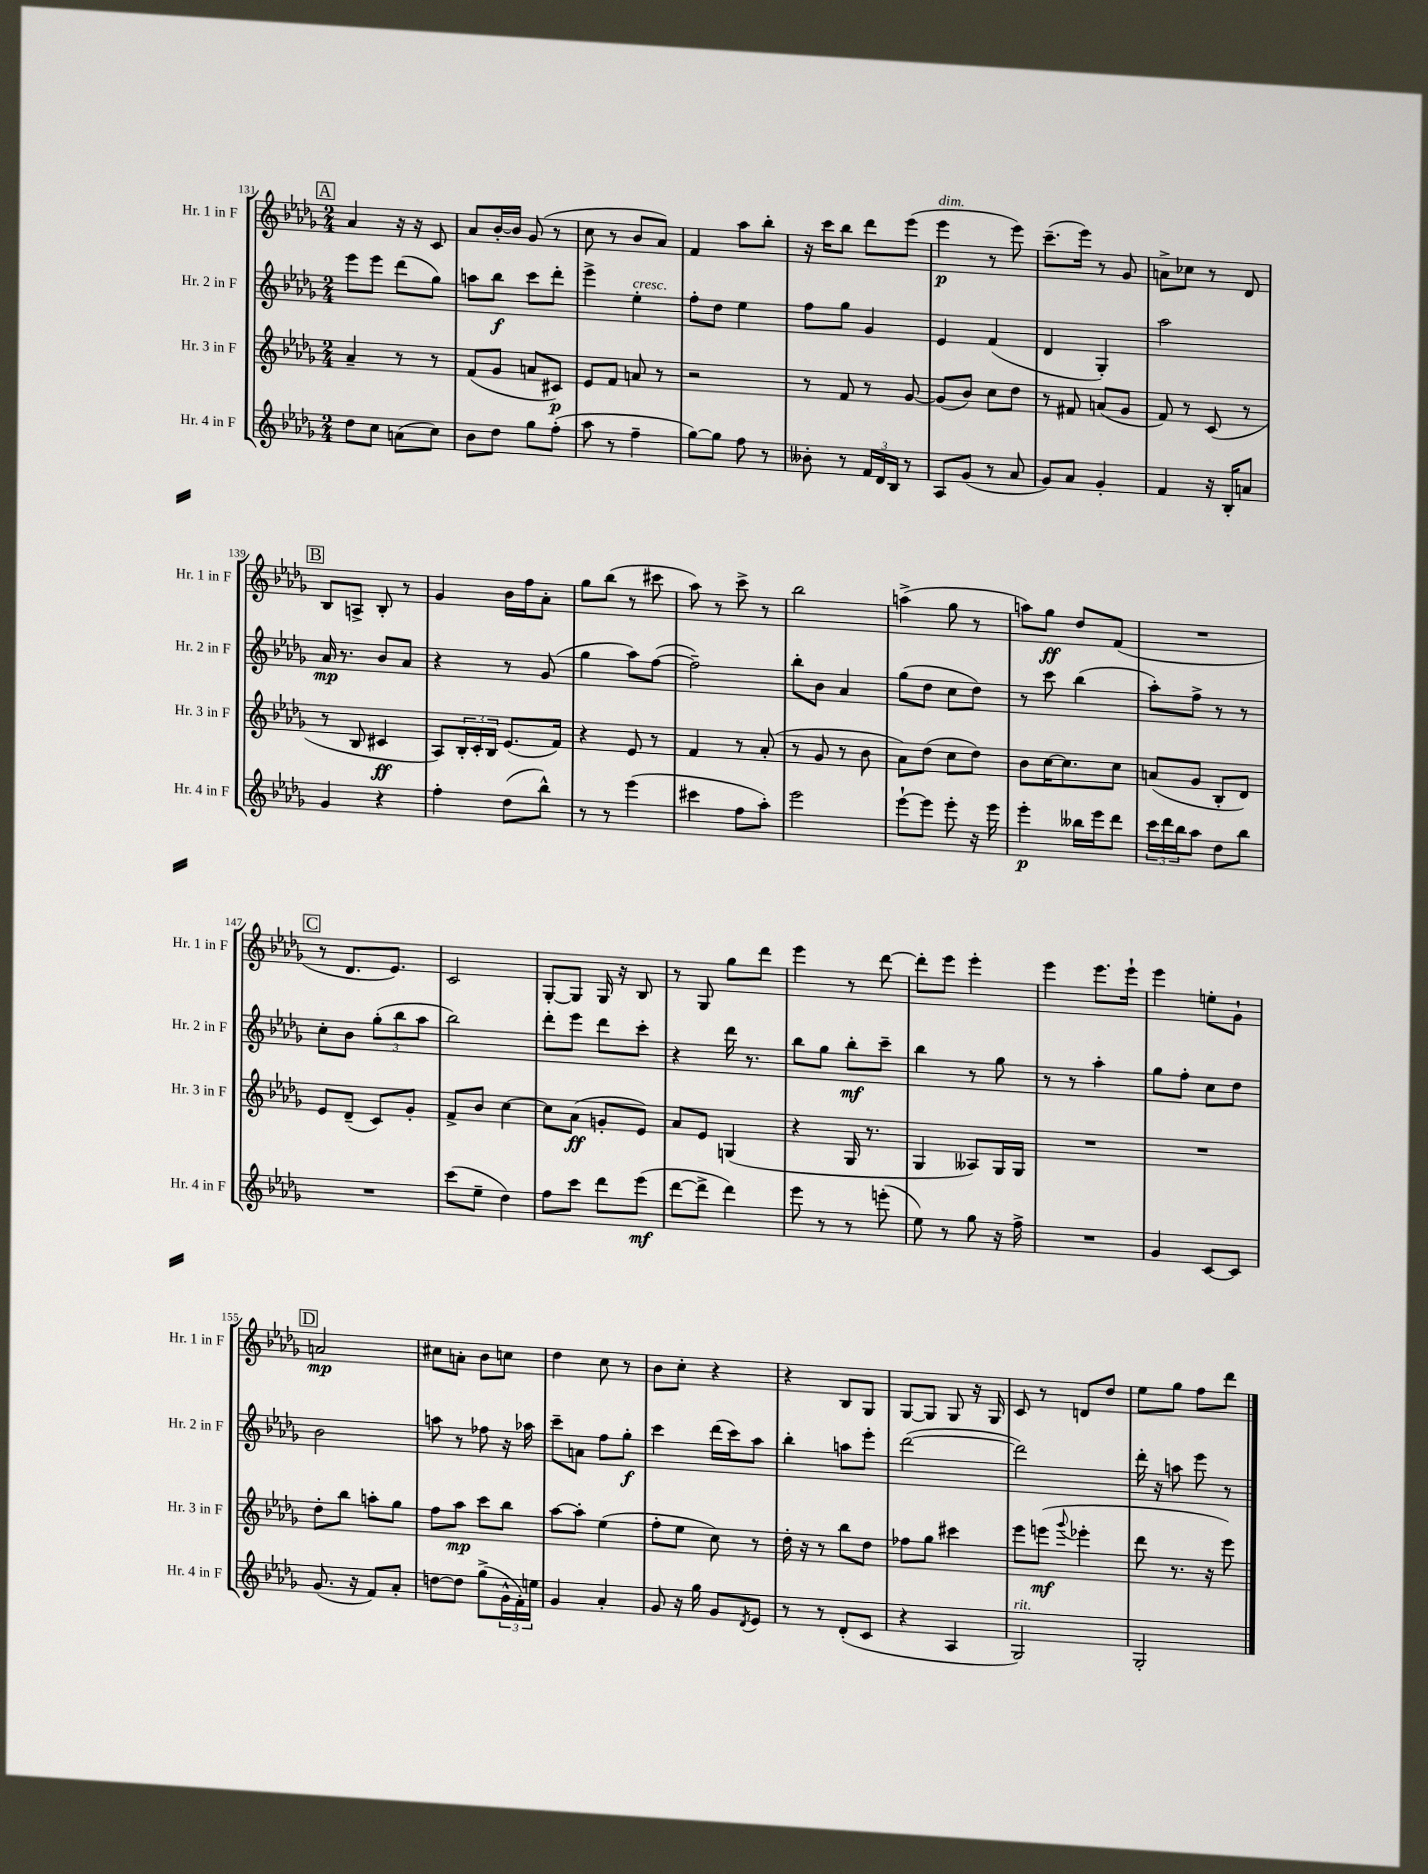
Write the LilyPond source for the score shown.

<<
\new StaffGroup <<
\new Staff = "s0" \with { instrumentName = "Hr. 1 in F" shortInstrumentName = "Hr. 1 in F" } {
    \clef treble \key des \major \numericTimeSignature \time 2/4
    \mark \markup { \box "A" } aes'4 r16 r16 c'8 |
    aes'8 bes'16~-. bes'16 ges'8( r8 |
    c''8 r8 bes'8 aes'8) |
    f'4 aes''8 bes''8-. |
    r16 c'''16 bes''8 des'''8 ees'''8( |
    ees'''4\p^\markup { \italic "dim." } r8 ees'''8) |
    c'''8.--( ees'''16) r8 ges'8 |
    a'8-> ces''8 r8 des'8 |
    \mark \markup { \box "B" } bes8 a8-> bes8-. r8 |
    ges'4 bes'16 f''16 aes'8-. |
    ges''8 bes''8( r8 cis'''8 |
    aes''8) r8 c'''8-> r8 |
    bes''2 |
    a''4->( ges''8 r8 |
    a''8) ges''8\ff des''8 f'8( |
    R2 |
    \mark \markup { \box "C" } r8 des'8. ees'8.) |
    c'2 |
    ges8~-. ges8 ges16 r16 bes8 |
    r8 ges8 ges''8 des'''8 |
    ees'''4 r8 des'''8~ |
    des'''8-. ees'''8 ees'''4-. |
    ees'''4 ees'''8. ees'''16-! |
    ees'''4 e''8-. ges'8-! |
    \mark \markup { \box "D" } a'2\mp |
    cis''8 a'8-. bes'8 c''8 |
    des''4 c''8 r8 |
    bes'8 c''8-. r4 |
    r4 bes8 ges8 |
    ges8~ ges8 ges8 r16 ges16 |
    c'8 r8 d'8 des''8 |
    ees''8 ges''8 f''8 des'''8 \bar "|." |
}
\new Staff = "s1" \with { instrumentName = "Hr. 2 in F" shortInstrumentName = "Hr. 2 in F" } {
    \clef treble \key des \major \numericTimeSignature \time 2/4
    \mark \markup { \box "A" } ees'''8 ees'''8 des'''8( ges''8) |
    a''8 bes''8\f c'''8 des'''8-. |
    ees'''4-> ees''4-.^\markup { \italic "cresc." } |
    f''8-. des''8 ees''4 |
    f''8 ges''8 ges'4 |
    ees'4 f'4( |
    des'4 ges4-.) |
    aes''2 |
    \mark \markup { \box "B" } aes'16\mp r8. bes'8 aes'8 |
    r4 r8 ges'8( |
    ges''4 aes''8) f''8~( |
    f''2--) |
    bes''8-. bes'8 aes'4 |
    ges''8( des''8 c''8 des''8) |
    r8 c'''8 bes''4( |
    aes''8-.) f''8-> r8 r8 |
    \mark \markup { \box "C" } c''8-. bes'8 \tuplet 3/2 { ges''8-.( bes''8 aes''8 } |
    bes''2) |
    des'''8-. ees'''8 des'''8 c'''8-. |
    r4 des'''16 r8. |
    bes''8 ges''8 bes''8-.\mf c'''8-- |
    bes''4 r8 ges''8 |
    r8 r8 aes''4-. |
    ges''8 f''8-. c''8 des''8 |
    \mark \markup { \box "D" } bes'2 |
    a''8 r8 fes''8 r16 aes''16 |
    c'''8-- a'8 f''8 ges''8-.\f |
    c'''4 des'''16( c'''16) aes''8 |
    bes''4-. a''8 ees'''8-. |
    des'''2~( |
    des'''2) |
    des'''16-. r16 a''8 ees'''8 r8 \bar "|." |
}
\new Staff = "s2" \with { instrumentName = "Hr. 3 in F" shortInstrumentName = "Hr. 3 in F" } {
    \clef treble \key des \major \numericTimeSignature \time 2/4
    \mark \markup { \box "A" } aes'4-- r8 r8 |
    f'8( ges'8 a'8 cis'8\p) |
    ees'8 f'8 a'8 r8 |
    r2 |
    r8 f'8 r8 ges'8~ |
    ges'8( bes'8) c''8 des''8 |
    r8 fis'8 a'8( ges'8 |
    f'8) r8 c'8( r8 |
    \mark \markup { \box "B" } r8 bes8 cis'4\ff |
    aes8) \tuplet 3/2 { bes16-. c'16-. bes16 } ees'8.( f'16) |
    r4 ees'8 r8 |
    f'4 r8 aes'8-.( |
    r8 ges'8 r8 bes'8 |
    aes'8) des''8( c''8 des''8) |
    bes'8 c''16~ c''8. c''8 |
    a'8( ges'8 bes8-. des'8) |
    \mark \markup { \box "C" } ees'8 des'8--( c'8) ges'8-. |
    f'8-> bes'8 c''4~ |
    c''8 aes'8\ff( g'8-. ees'8) |
    aes'8 ees'8 g4( |
    r4 ges16 r8. |
    ges4 aeses8) ges16 ges16 |
    R2 |
    R2 |
    \mark \markup { \box "D" } des''8-. bes''8 a''8-. ges''8 |
    f''8 aes''8\mp c'''8 bes''8 |
    aes''8~ aes''8-. ees''4( |
    f''8-. ees''8 c''8) r8 |
    des''16-. r16 r8 bes''8 des''8 |
    fes''8 ges''8 cis'''4 |
    ees'''8 e'''8\mf( \appoggiatura { ges'''8 } ees'''4-. |
    des'''8 r8. r16 ees'''8) \bar "|." |
}
\new Staff = "s3" \with { instrumentName = "Hr. 4 in F" shortInstrumentName = "Hr. 4 in F" } {
    \clef treble \key des \major \numericTimeSignature \time 2/4
    \mark \markup { \box "A" } des''8 c''8 a'8( c''8) |
    bes'8 des''8 ges''8 f''8-.( |
    aes''8 r8 f''4-- |
    ges''8~) ges''8 f''8 r8 |
    beses'8-. r8 \tuplet 3/2 { f'16 des'16 bes16 } r8 |
    aes8 ges'8( r8 aes'8 |
    ges'8) aes'8 ges'4-. |
    f'4 r16 bes16-. a'8 |
    \mark \markup { \box "B" } ges'4 r4 |
    f''4-. des''8( bes''8-^) |
    r8 r8 ees'''4( |
    cis'''4 f''8 aes''8-.) |
    ees'''2 |
    ees'''8~-! ees'''8 ees'''8-. r16 ees'''16 |
    ees'''4-.\p beses''16 ees'''16 des'''8 |
    \tuplet 3/2 { c'''16 des'''16 bes''16 } aes''8 des''8 bes''8 |
    \mark \markup { \box "C" } R2 |
    c'''8( ees''8-- des''4) |
    f''8 c'''8 des'''8 ees'''8\mf( |
    des'''8~ des'''8-> des'''4) |
    ees'''8 r8 r8 e'''8-.( |
    ees''8) r8 ges''8 r16 f''16-> |
    R2 |
    ges'4 c'8~ c'8 |
    \mark \markup { \box "D" } ges'8.( r16 f'8) aes'8-. |
    d''8~ d''8 ges''8->( \tuplet 3/2 { ges'16-^ f'16-.) e''16 } |
    ges'4 aes'4-. |
    ges'8 r16 ges''16 ges'8 \acciaccatura { des'8 } ees'8 |
    r8 r8 des'8-.( c'8 |
    r4 aes4 |
    ges2^\markup { \italic "rit." }) |
    ges2-. \bar "|." |
}
>>
>>
\layout { \context { \Score currentBarNumber = #131 } }
